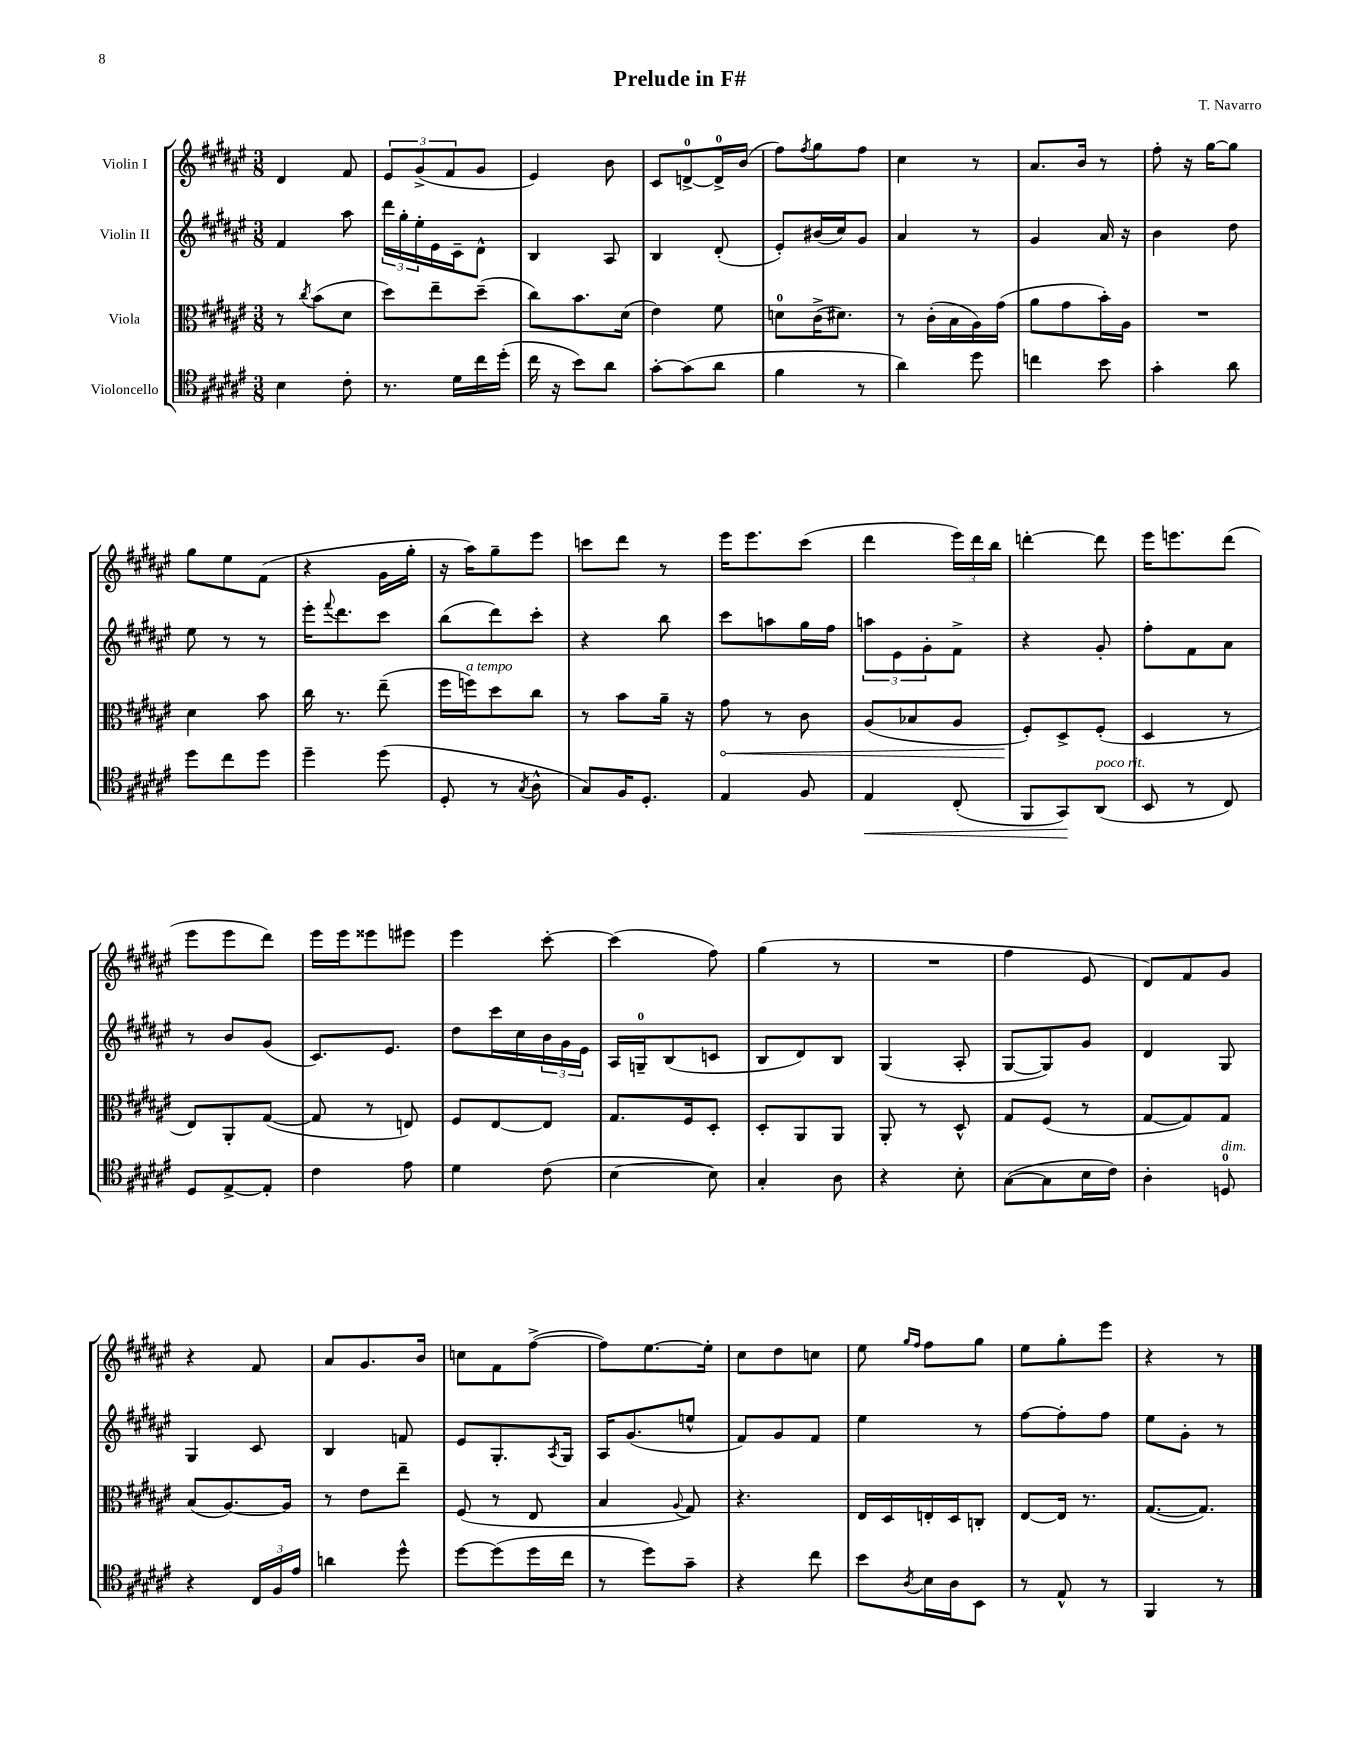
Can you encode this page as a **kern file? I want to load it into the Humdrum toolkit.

**kern	**dynam	**kern	**dynam	**kern	**kern
*part4	*part4	*part3	*part3	*part2	*part1
*staff4	*staff4	*staff3	*staff3	*staff2	*staff1
*I"Violoncello	*	*I"Viola	*	*I"Violin II	*I"Violin I
*clefC4	*	*clefC3	*	*clefG2	*clefG2
*k[f#c#g#d#a#e#]	*	*k[f#c#g#d#a#e#]	*	*k[f#c#g#d#a#e#]	*k[f#c#g#d#a#e#]
*M3/8	*	*M3/8	*	*M3/8	*M3/8
=1	=1	=1	=1	=1	=1
4B\	.	8r	.	4f#/	4d#/
.	.	8qcc#/	.	.	.
.	.	(8b\L	.	.	.
8c#'\	.	8d#\J	.	8aa#\	8f#/
=2	=2	=2	=2	=2	=2
8.r	.	8dd#\L)	.	24ddd#\LL	12e#/L
.	.	.	.	24gg#'\	.
.	.	.	.	24ee#'\	(12g#^/
.	.	8ee#~\	.	16e#\	.
.	.	.	.	.	12f#/
16d#\LL	.	.	.	16c#~\J	.
16cc#\	.	(8dd#~\J	.	8d#^^\J	8g#/J
(16dd#'\JJ	.	.	.	.	.
=3	=3	=3	=3	=3	=3
16cc#\	.	8cc#\L)	.	4B/	4e#/)
16r	.	.	.	.	.
8b\L)	.	8.b\	.	.	.
8a#\J	.	.	.	8A#/	8b\
.	.	(16d#\Jk	.	.	.
=4	=4	=4	=4	=4	=4
[8g#'\L	.	4e#\)	.	4B/	8c#/L
(8g#\]	.	.	.	.	[8dn^/
8a#\J	.	8f#\	.	(8d#'/	16d^/L]
.	.	.	.	.	(16b/JJ
=5	=5	=5	=5	=5	=5
4f#\	.	8dn\L	.	8e#'/L)	8ff#\L)
.	.	.	.	.	8qff#/
.	.	(16c#^\K	.	(16b#X/L	8gg#\
.	.	8.d#X\J)	.	16cc#/J)	.
8r	.	.	.	8g#/J	8ff#\J
=6	=6	=6	=6	=6	=6
4a#\)	.	8r	.	4a#/	4cc#\
.	.	(16c#'\LL	.	.	.
.	.	16B\	.	.	.
8dd#\	.	16A#\)	.	8r	8r
.	.	(16g#\JJ	.	.	.
=7	=7	=7	=7	=7	=7
4ccn\	.	8a#\L	.	4g#/	8.a#/L
.	.	8g#\	.	.	.
.	.	.	.	.	16b/Jk
8b\	.	16b'\L)	.	16a#/	8r
.	.	16A#\JJ	.	16r	.
=8	=8	=8	=8	=8	=8
4g#'\	.	4.r	.	4b\	8ff#'\
.	.	.	.	.	16r
.	.	.	.	.	[16gg#\KL
8a#\	.	.	.	8dd#\	8gg#\J]
!!LO:LB:g=z
=9	=9	=9	=9	=9	=9
8dd#\L	.	4d#\	.	8ee#\	8gg#\L
8cc#\	.	.	.	8r	8ee#\
8dd#\J	.	8b\	.	8r	(8f#\J
=10	=10	=10	=10	=10	=10
4dd#~\	.	16cc#\	.	16eee#'\KL	4r
.	.	.	.	8qqfff#/	.
.	.	8.r	.	8.ddd#\	.
(8dd#\	.	(8ee#~\	.	8ccc#\J	16g#\LL
.	.	.	.	.	16gg#'\JJ
=11	=11	=11	=11	=11	=11
8D#'/	.	16ff#\LL	.	(8bb\L	16r
!	!	!LO:TX:a:i:t=a tempo	!	!	!
.	.	16ffn\J)	.	.	16aa#\KL)
8r	.	8dd#\	.	8ddd#\)	8gg#~\
8qG#/	.	.	.	.	.
8A#^^\	.	8cc#\J	.	8ccc#'\J	8eee#\J
=12	=12	=12	=12	=12	=12
8G#/L)	.	8r	.	4r	8cccn\L
16F#/K	.	8b\L	.	.	8ddd#\J
8.D#'/J	.	.	.	.	.
.	.	16a#~\Jk	.	8bb\	8r
.	.	16r	.	.	.
=13	=13	=13	=13	=13	=13
!	!	!	!LO:HP:b	!	!
4E#/	.	8g#\	<	8ccc#\L	16eee#\KL
.	.	.	.	.	8.eee#\
.	.	8r	.	8aan\	.
8F#/	.	8c#\	.	16gg#\L	(8ccc#\J
.	.	.	.	16ff#\JJ	.
=14	=14	=14	=14	=14	=14
!	!LO:HP:b	!	!	!	!
4E#/	<	(8A#/L	.	12aan\L	4ddd#\
.	.	.	.	12e#\	.
.	.	8B-X/	.	.	.
.	.	.	.	12g#'\	.
(8C#'/	.	8A#/J	.	8f#^\J	24eee#\LL)
.	.	.	.	.	24ddd#\
.	.	.	.	.	24bb\JJ
=15	=15	=15	=15	=15	=15
8FF#/L	.	8F#'/L)	.	4r	[4dddn'\
8GG#/)	.	8D#^/	[	.	.
!LO:TX:a:i:t=poco rit.	!	!	!	!	!
(8AA#/J	[	(8F#'/J	.	8g#'/	8ddd\]
=16	=16	=16	=16	=16	=16
8BB/	.	4D#/	.	8ff#'\L	16eee#\KL
.	.	.	.	.	8.eeen\
8r	.	.	.	8f#\	.
8C#/)	.	8r	.	8a#\J	(8ddd#\J
!!LO:LB:g=z
=17	=17	=17	=17	=17	=17
8D#/L	.	8E#/L)	.	8r	8eee#\L
[8E#^/	.	8AA#'/	.	8b/L	8eee#\
8E#'/J]	.	([8G#/J	.	(8g#/J	8ddd#\J)
=18	=18	=18	=18	=18	=18
4c#\	.	8G#/]	.	8.c#/L)	16eee#\LL
.	.	.	.	.	16eee#\J
.	.	8r	.	.	8eee##X\
.	.	.	.	8.e#/J	.
8e#\	.	8En/)	.	.	8eee#X\J
=19	=19	=19	=19	=19	=19
4d#\	.	8F#/L	.	8dd#\L	4eee#\
.	.	[8E#/	.	16ccc#\L	.
.	.	.	.	16cc#\	.
(8c#\	.	8E#/J]	.	24b\	[8ccc#'\
.	.	.	.	24g#\	.
.	.	.	.	24e#\JJ	.
=20	=20	=20	=20	=20	=20
[4B\	.	8.G#/L	.	16A#/LL	(4ccc#\]
.	.	.	.	16Gn~/J	.
.	.	.	.	(8B/	.
.	.	16F#/k	.	.	.
8B\])	.	8D#'/J	.	8cn/J	8ff#\)
=21	=21	=21	=21	=21	=21
4G#'/	.	8D#'/L	.	8B/L	(4gg#\
.	.	8AA#/	.	8d#/)	.
8A#\	.	8AA#/J	.	8B/J	8r
=22	=22	=22	=22	=22	=22
4r	.	8AA#'/	.	(4G#/	4.r
.	.	8r	.	.	.
8B'\	.	8D#^^/	.	8A#'/	.
=23	=23	=23	=23	=23	=23
([8G#\L	.	8G#/L	.	[8G#/L	4ff#\
8G#\]	.	(8F#/J	.	8G#/])	.
16B\L	.	8r	.	8g#/J	8e#/
16c#\JJ)	.	.	.	.	.
=24	=24	=24	=24	=24	=24
4A#'\	.	[8G#/L	.	4d#/	8d#/L)
.	.	8G#/])	.	.	8f#/
!LO:TX:a:i:t=dim.	!	!	!	!	!
8Dn/	.	8G#/J	.	8G#/	8g#/J
!!LO:LB:g=z
=25	=25	=25	=25	=25	=25
4r	.	(8B/L	.	4G#/	4r
.	.	[8.A#/)	.	.	.
24C#/LL	.	.	.	8c#/	8f#/
24F#/	.	.	.	.	.
.	.	16A#/Jk]	.	.	.
24e#/JJ	.	.	.	.	.
=26	=26	=26	=26	=26	=26
4an\	.	8r	.	4B/	8a#/L
.	.	8e#\L	.	.	8.g#/
8dd#^^\	.	8ee#~\J	.	8fn/	.
.	.	.	.	.	16b/Jk
=27	=27	=27	=27	=27	=27
[8dd#\L	.	(8F#/	.	8e#/L	8ccn\L
(8dd#\]	.	8r	.	8.G#'/	8f#\
16dd#\L	.	8E#/	.	.	([8ff#^\J
.	.	.	.	8qA#/	.
16cc#\JJ	.	.	.	16G#/Jk	.
=28	=28	=28	=28	=28	=28
8r	.	4B/	.	16A#/KL	8ff#\L])
.	.	.	.	(8.g#/	.
8dd#\L)	.	.	.	.	[8.ee#\
.	.	8qqA#/	.	.	.
8g#~\J	.	8G#/)	.	8een^^/J	.
.	.	.	.	.	16ee#'\Jk]
=29	=29	=29	=29	=29	=29
4r	.	4.r	.	8f#/L)	8cc#\L
.	.	.	.	8g#/	8dd#\
8cc#\	.	.	.	8f#/J	8ccn\J
=30	=30	=30	=30	=30	=30
8b\L	.	16E#/LL	.	4ee#\	8ee#\
.	.	16D#/	.	.	.
.	.	.	.	.	16qqgg#/LL
8qA#/	.	.	.	.	16qqff#/JJ
16B\L	.	16En'/	.	.	8ff#\L
16A#\J	.	16D#/J	.	.	.
8BB\J	.	8Cn'/J	.	8r	8gg#\J
=31	=31	=31	=31	=31	=31
8r	.	[8E#/L	.	[8ff#\L	8ee#\L
8E#^^/	.	16E#/Jk]	.	8ff#'\]	8gg#'\
.	.	8.r	.	.	.
8r	.	.	.	8ff#\J	8eee#\J
=32	=32	=32	=32	=32	=32
4FF#/	.	([8.G#/L	.	8ee#\L	4r
.	.	.	.	8g#'\J	.
.	.	8.G#/J])	.	.	.
8r	.	.	.	8r	8r
==	==	==	==	==	==
*-	*-	*-	*-	*-	*-
